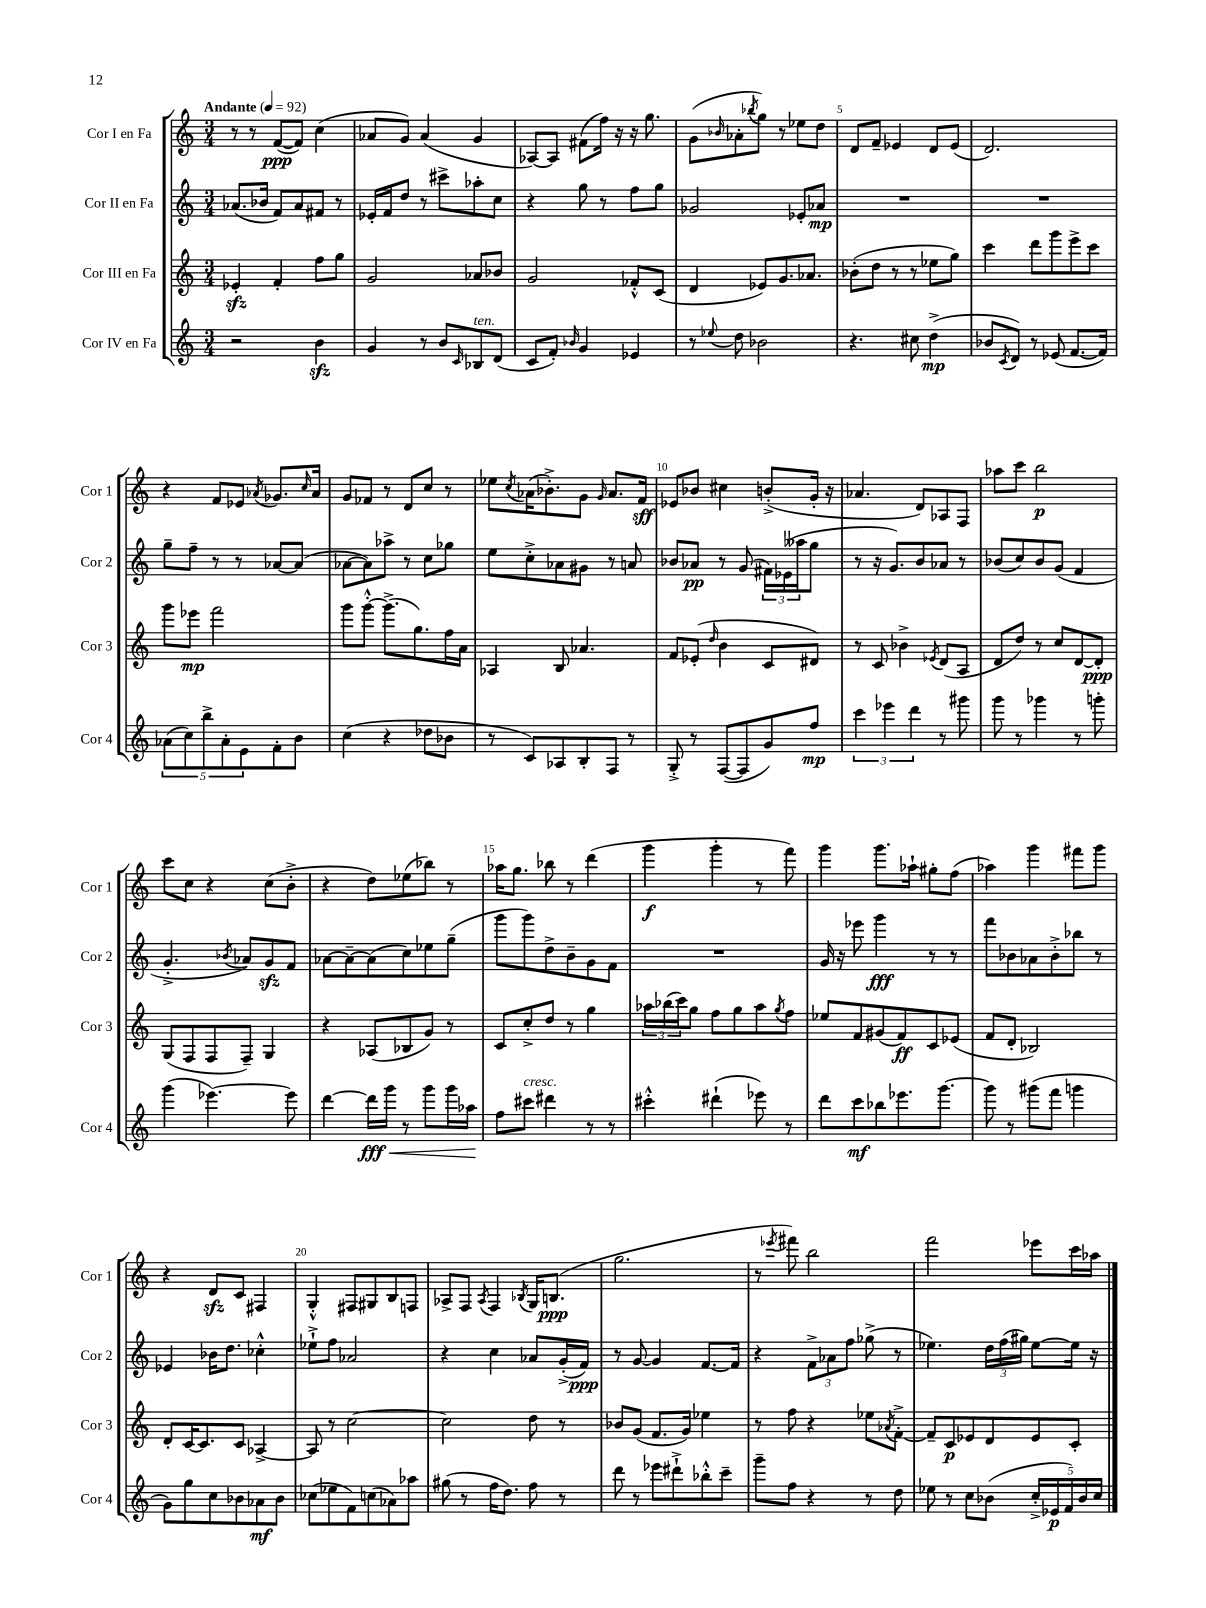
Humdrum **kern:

**kern	**kern	**kern	**kern
*staff4	*staff3	*staff2	*staff1
*clefG2	*clefG2	*clefG2	*clefG2
*k[]	*k[]	*k[]	*k[]
*M3/4	*M3/4	*M3/4	*M3/4
*MM92	*MM92	*MM92	*MM92
2r	4e-'	(8.a-	8r
.	.	.	8r
.	.	16b-	.
.	4f'	8f)	([8f
.	.	8a-	8f])
4b	8ff	8f#	(4cc
.	8gg	8r	.
=	=	=	=
4g	2g	16e-'	8a-
.	.	16f	.
.	.	8dd	8g)
8r	.	8r	(4a-
8b	.	8ccc#^	.
16qqc	.	.	.
8B-	8a-	8aa-'	4g
(8d	8b-	8cc	.
=	=	=	=
8c	2g	4r	[8A-)
8f')	.	.	8A-]
16qqb-	.	.	.
4g	.	8gg	(8f#
.	.	8r	16ff)
.	.	.	16r
4e-	8f-'^^	8ff	16r
.	.	.	8.gg
.	(8c	8gg	.
=	=	=	=
8r	4d	2g-	(8g
8qqee-	.	.	16qqb-
8dd	.	.	8a-'
.	.	.	8qbb-
2b-	8e-)	.	8gg)
.	8.g	.	8r
.	.	8e-'	8ee-
.	8.a-	.	.
.	.	8a-	8dd
=	=	=	=
4.r	(8b-'	2.r	8d
.	8dd	.	8f~
.	8r	.	4e-
8cc#	8r	.	.
(4dd^	8ee-	.	8d
.	8gg)	.	(8e-
=	=	=	=
8b-	4ccc	2.r	2.d)
8qc	.	.	.
8d)	.	.	.
8r	8ddd	.	.
(8e-	8ggg	.	.
[8.f	8eee^	.	.
.	8ccc	.	.
16f])	.	.	.
=	=	=	=
(10a-	8ggg	8gg~	4r
10cc)	.	.	.
.	8eee-	8ff~	.
10bb^	.	.	.
.	2fff	8r	8f
10a-'	.	.	.
.	.	8r	8e-
10e	.	.	.
.	.	.	8qa-
8f'	.	[8a-	8.g-
8b	.	(8a-]	.
.	.	.	16qqcc
.	.	.	16a-
=	=	=	=
(4cc	8ggg	[8a-	8g
.	[8ggg'^^	8a-])	8f-
4r	(8.ggg^]	8aa-^	8r
.	.	8r	8d
.	8.gg)	.	.
8dd-	.	8cc	8cc
8b-	16ff	8gg-	8r
.	16a	.	.
=	=	=	=
8r	4A-	8ee	8ee-
.	.	.	8qcc
8c)	.	8cc'^	(16a-
.	.	.	8.b-'^)
8A-	8B	8a-	.
8B'	4.a-	8g#	8g
.	.	.	16qqg
8F	.	8r	8.a-
8r	.	8a	.
.	.	.	16f
=	=	=	=
8G'^	8f	8b-	8e-
8r	(8e-'	8a-	8b-
.	16qqdd	.	.
([8F	4b	8r	4cc#
8F]	.	(8g	.
8g)	8c	24f#)	(8b'^
.	.	(24e-	.
.	.	24aa--	.
8ff	8d#)	8gg	16g'
.	.	.	16r
=	=	=	=
6ccc	8r	8r	4.a-
.	8c	16r	.
6eee-	.	.	.
.	.	8.g)	.
.	4b-^	.	.
6ddd	.	.	.
.	.	8b	8d)
.	8qe-	.	.
8r	(8d	8a-	8A-
8ggg#	8A	8r	8F
=	=	=	=
8ggg	8d	(8b-	8aa-
8r	8dd)	8cc)	8ccc
4ggg-	8r	8b-	2bb
.	8cc	(8g	.
8r	[8d	4f	.
8ggg'	8d']	.	.
=	=	=	=
(4ggg	(8G	4.g'^	8ccc
.	8F	.	8cc
[4.eee-)	8F	.	4r
.	.	8qb-	.
.	8F~)	8a-)	.
.	4G	8g	(8cc
8eee-]	.	8f	8b'^
=	=	=	=
[4ddd	4r	[8a-	4r
.	.	8a-~_	.
16ddd]	(8A-	(8a-]	8dd)
16ggg	.	.	.
8r	8B-	8cc)	(8ee-
8ggg	8g)	8ee-	8bb-)
16ggg	8r	(8gg~	8r
16aa-	.	.	.
=	=	=	=
8ff	8c	8ggg	16aa-
.	.	.	8.gg
8ccc#	8cc'^	8ggg)	.
4ddd#	8dd	8dd^	8bb-
.	8r	8b~	8r
8r	4gg	8g	(4ddd
8r	.	8f	.
=	=	=	=
4ccc#'^^	24aa-	2.r	4ggg
.	(24bb-	.	.
.	24ccc)	.	.
.	8gg	.	.
(4ddd#`	8ff	.	4ggg'
.	8gg	.	.
8eee-)	8aa-	.	8r
.	8qgg	.	.
8r	8ff	.	8fff)
=	=	=	=
8ddd	8ee-	16g	4ggg
.	.	16r	.
8ccc	8f	8eee-	.
8bb-	(8g#	4ggg	8.ggg
8.eee-	8f)	.	.
.	.	.	16aa-`
.	8c	8r	8gg#'
[8.ggg	.	.	.
.	(8e-	8r	(8ff
=	=	=	=
8ggg]	8f	8fff	4aa-)
8r	8d'	8b-	.
(8ggg#	2B-)	8a-	4ggg
8fff	.	8b-'^	.
4ggg	.	8bb-	8fff#
.	.	8r	8ggg
=	=	=	=
8g)	8d'	4e-	4r
8gg	[16c	.	.
.	8.c]	.	.
8cc	.	16b-	8d
.	.	8.dd	.
8b-	8c	.	8c
8a-	[4A-^	4cc-'^^	4F#
8b-	.	.	.
=	=	=	=
(8cc-	8A-]	8ee-`^	4G'^^
8ee-	8r	8ff	.
8f)	[2cc	2a-	8F#
(8cc	.	.	8G#
8a-)	.	.	8B
8aa-	.	.	8F
=	=	=	=
(8gg#	2cc]	4r	8A-^
8r	.	.	8F
.	.	.	8qA-
16ff	.	4cc	4F
8.dd)	.	.	.
.	.	.	8qB-
8ff	8dd	8a-	16G
.	.	.	(8.B
8r	8r	(16g'^	.
.	.	16f)	.
=	=	=	=
8ddd	8b-	8r	2.gg
8r	(8g	[8g	.
8eee-	8.f	4g]	.
8ddd#`^	.	.	.
.	16g)	.	.
8bb-'^^	4ee-	[8.f	.
8ccc~	.	.	.
.	.	16f]	.
=	=	=	=
8ggg~	8r	4r	8r
.	.	.	8qeee-
8ff	8ff	.	8fff#)
4r	4r	12f^	2bb
.	.	12a-	.
.	.	12ff	.
8r	8ee-	(8gg-^	.
.	8qa-	.	.
8dd	[8f'^	8r	.
=	=	=	=
8ee-	8f~]	4.ee-)	2fff
8r	8c	.	.
8cc	8e-	.	.
(8b-	8d	24dd	.
.	.	(24ff	.
.	.	24gg#)	.
20cc'^	8e-	[8ee-	8eee-
20e-	.	.	.
20f)	.	.	.
.	8c'	16ee-]	16ccc
20b-	.	.	.
.	.	16r	16aa-
20cc	.	.	.
==	==	==	==
*-	*-	*-	*-
